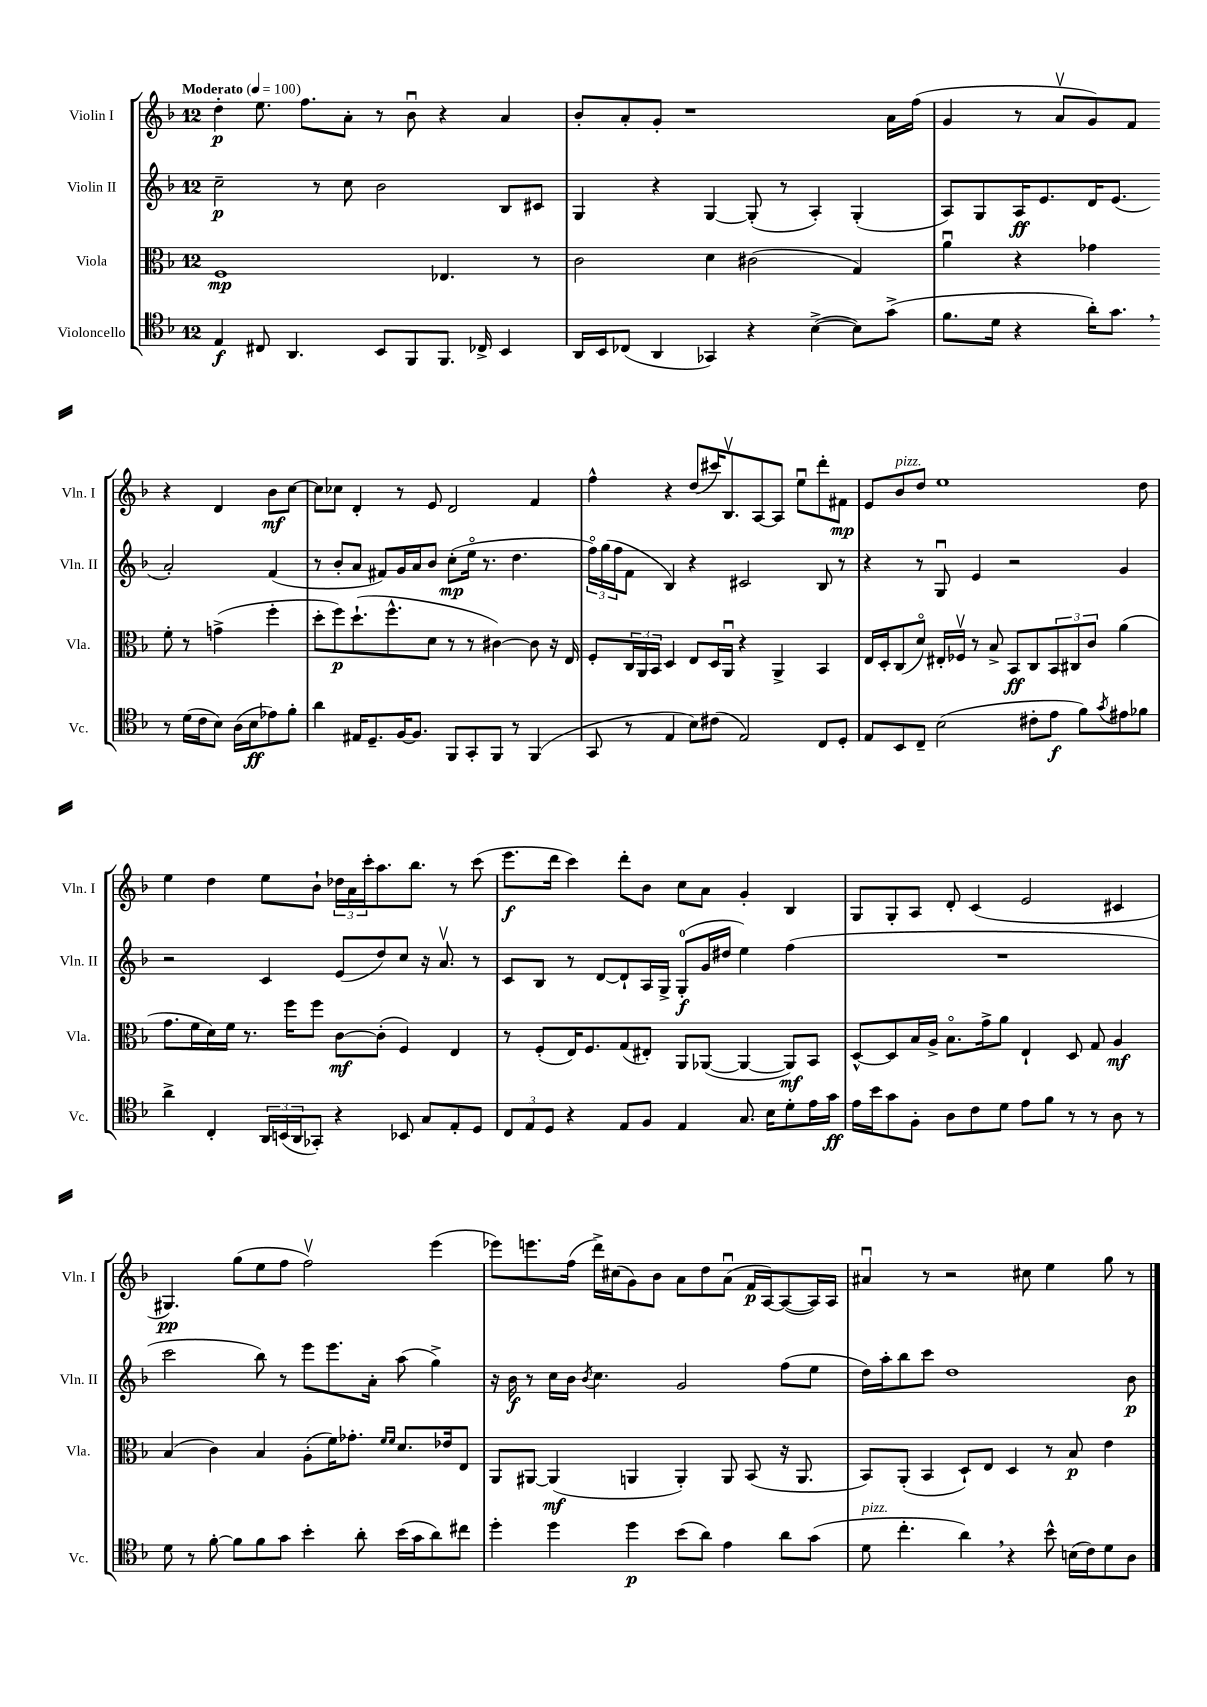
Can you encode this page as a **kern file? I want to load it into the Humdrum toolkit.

**kern	**kern	**kern	**kern
*staff4	*staff3	*staff2	*staff1
*clefC4	*clefC3	*clefG2	*clefG2
*k[b-]	*k[b-]	*k[b-]	*k[b-]
*M12/8	*M12/8	*M12/8	*M12/8
*MM100	*MM100	*MM100	*MM100
4E/	1F	2cc~\	4dd'\
8C#/	.	.	8.ee\
4.AA/	.	.	.
.	.	.	8.ff\L
.	.	8r	.
.	.	8cc\	8a'\J
8BB-/L	.	2b-\	8r
8FF/	.	.	8b-u\
8.FF/J	4.E-/	.	4r
16C-^/	.	.	.
4BB-/	.	8B-/L	4a/
.	8r	8c#/J	.
=	=	=	=
16AA/LL	2c\	4G/	8b-'/L
16BB-/J	.	.	.
(8C-/J	.	.	8a'/
4AA/	.	4r	8g'/J
.	.	.	1r
4GG-/)	4d\	[4G/	.
4r	(2c#\	(8G'/]	.
.	.	8r	.
([4B-^\	.	4A'/)	.
8B-\]L)	4G/)	(4G'/	.
(8g^\J	.	.	16a\LL
.	.	.	(16ff\JJ
=	=	=	=
8.f\L	4au\	8A/L)	4g/
.	.	8G/	.
16d\Jk	.	.	.
4r	4r	16A/K	8r
.	.	8.e/	.
.	.	.	8av/L
16a'\LK)	4g-\	16d/K	8g/)
8.g\J	.	(8.e/J	.
.	.	.	8f/J
8r	8f'\	2a'/)	4r
(16d\LL	8r	.	.
16c\J	.	.	.
8B-\J)	(4g^\	.	4d/
(16A\LL	.	.	.
16B-\J	.	.	.
8e-\)	4ff'\	(4f/	8b-\L
8f'\J	.	.	[8cc\J
=	=	=	=
4a\	8dd'\L	8r	8cc\]L
.	8ff\)	8b-'/L	8cc-\J
16E#/LK	(8.dd`\	8a/J	4d'/
8.D~/	.	.	.
.	.	8f#/L)	.
.	8.ff^^\	.	.
[16F/K	.	16g/L	8r
8.F/]J	.	16a/J	.
.	8d\J	8b-/J	8e/
8FF/L	8r	(8cc'\L	2d/
8GG'/	8r	16eeo\Jk	.
.	.	8.r	.
8FF/J	[4c#\)	.	.
8r	.	4.dd\	.
(4FF/	8c#\]	.	4f/
.	16r	.	.
.	16E/	.	.
=	=	=	=
8GG/	8F'/L	24ffo\LL)	4ff^^\
.	.	(24gg\	.
.	.	24ff\J	.
8r	24C/L	8f\J	.
.	24AA/	.	.
.	24BB-/JJ	.	.
4E/	4D/	4B-/)	4r
8B-\L)	8E/L	4r	(8dd/L
(8c#\J	16D/L	.	16ccc#/K)
.	16AAu/JJ	.	8.B-v/
2E/)	4r	2c#/	.
.	.	.	[8A/
.	4AA^/	.	8A/]J
.	.	.	8eeu\L
8C/L	4BB-/	8B-/	8ddd'\
8D'/J	.	8r	8f#\J
=	=	=	=
8E/L	16E/LL	4r	8e/L
.	16D'/J	.	.
8BB-/	(8C/	.	8b-/
8C~/J	8do/J)	8r	8dd/J
(2B-\	16E#'/LL	8Gu/	1ee
.	16F-v/JJ	.	.
.	8r	4e/	.
.	8B-^/	.	.
.	8BB-/L	2r	.
8c#'\L	8C/	.	.
8e\J	12BB-/	.	.
.	12C#/	.	.
8f\L)	.	.	.
.	12c/J	.	.
8qg/	.	.	.
8e#\	(4a\	4g/	.
8f-\J	.	.	8dd\
=	=	=	=
4a^\	8.g\L	2r	4ee\
.	16f\L	.	.
4C'/	16d\)	.	4dd\
.	16f\JJ	.	.
.	8.r	.	.
24AA/LL	.	4c/	8ee\L
(24BB/	.	.	.
.	16ff\LK	.	.
24AA/J	.	.	.
8GG-'/J)	8ff\J	.	8b-`\J
4r	[8c\L	(8e/L	24dd-\LL
.	.	.	24a\
.	.	.	24ccc'\J
.	(8c'\]J	8dd/)	8.aa\
8BB-/	4F/)	8cc/J	.
.	.	.	8.bb-\J
8G/L	.	16r	.
.	.	8.av/	.
8E'/	4E/	.	8r
8D/J	.	8r	(8ccc\
=	=	=	=
12C/L	8r	8c/L	8.eee\L
12E/	.	.	.
.	(8F'/L	8B-/J	.
12D/J	.	.	.
.	.	.	16ddd\Jk
4r	16E/K)	8r	4ccc\)
.	8.F/	.	.
.	.	[8d/L	.
8E/L	(8G/	8d`/]	8ddd'\L
8F/J	8E#'/J)	16A/L	8b-\J
.	.	16G^/JJ	.
4E/	8AA/L	(8G'/L	8cc\L
.	([8AA-/J	16g/L	8a\J
.	.	16dd#/JJ	.
8.G/	4AA-/_	4ee\)	4g'/
16B-\LK	.	.	.
8d'\	8AA-/]L)	(4ff\	4B-/
16e\L	8BB-/J	.	.
16g\JJ	.	.	.
=	=	=	=
16e\LL	[8D^^/L	1.r	8G/L
16b-\J	.	.	.
8g\	8D/]	.	8G'/
8F'\J	16B-/L	.	8A/J
.	16A^/JJ	.	.
8A\L	8.B-o\L	.	8d'/
8c\	.	.	(4c/
.	16g^\k	.	.
8d\J	8a\J	.	.
8e\L	4E`/	.	2e/
8f\J	.	.	.
8r	8D/	.	.
8r	8G/	.	.
8A\	4A/	.	4c#/
8r	.	.	.
=	=	=	=
8d\	(4B-/	2ccc\	4.G#/)
8r	.	.	.
[8f'\	4c\)	.	.
8f\]L	.	.	(8gg\L
8f\	4B-/	8bb-\)	8ee\
8g\J	.	8r	8ff\J
4b-'\	(8A'\L	8eee\L	2ffv\)
.	16f\K)	8.eee\	.
.	8.g-'\J	.	.
8a'\	.	.	.
.	.	16a'\Jk	.
.	16qqf/LL	.	.
.	16qqf/JJ	.	.
(16b-\LL	8.d/L	(8aa\	.
16g\J	.	.	.
8a\)	.	4gg^\)	(4eee\
.	16e-/k	.	.
8cc#\J	8E/J	.	.
=	=	=	=
4dd'\	8AA/L	16r	8eee-\L)
.	.	16b-\	.
.	[8AA#/J	8r	8.eee\
4dd\	(4AA#/]	16cc\LL	.
.	.	16b-\JJ	(16ff\Jk
.	.	8qb-/	.
.	.	4.cc\	16ddd^\LL)
.	.	.	(16cc#\J
4dd\	4AA/	.	8g\)
.	.	.	8b-\J
(8b-\L	4AA'/)	2g/	8a\L
8a\J)	.	.	8dd\
4e\	8AA/	.	(8au\J
.	(8BB-/	.	16f/LL
.	.	.	[16A/J)
8a\L	16r	(8ff\L	(8A/_
.	8.AA/	.	.
(8g\J	.	8ee\J	16A/]L)
.	.	.	16A/JJ
=	=	=	=
8d\	8BB-/L)	16dd\LL)	4a#u/
.	.	16aa'\J	.
4.cc'\	(8AA'/J	8bb-\	.
.	4BB-/	8ccc\J	8r
.	.	1dd	2r
4a\)	8D`/L)	.	.
.	8E/J	.	.
4r	4D/	.	.
.	.	.	8cc#\
8b-^^\	8r	.	4ee\
(16B\LL	8B-/	.	.
16c\J)	.	.	.
8d\	4e\	.	8gg\
8A\J	.	8b-\	8r
==	==	==	==
*-	*-	*-	*-
